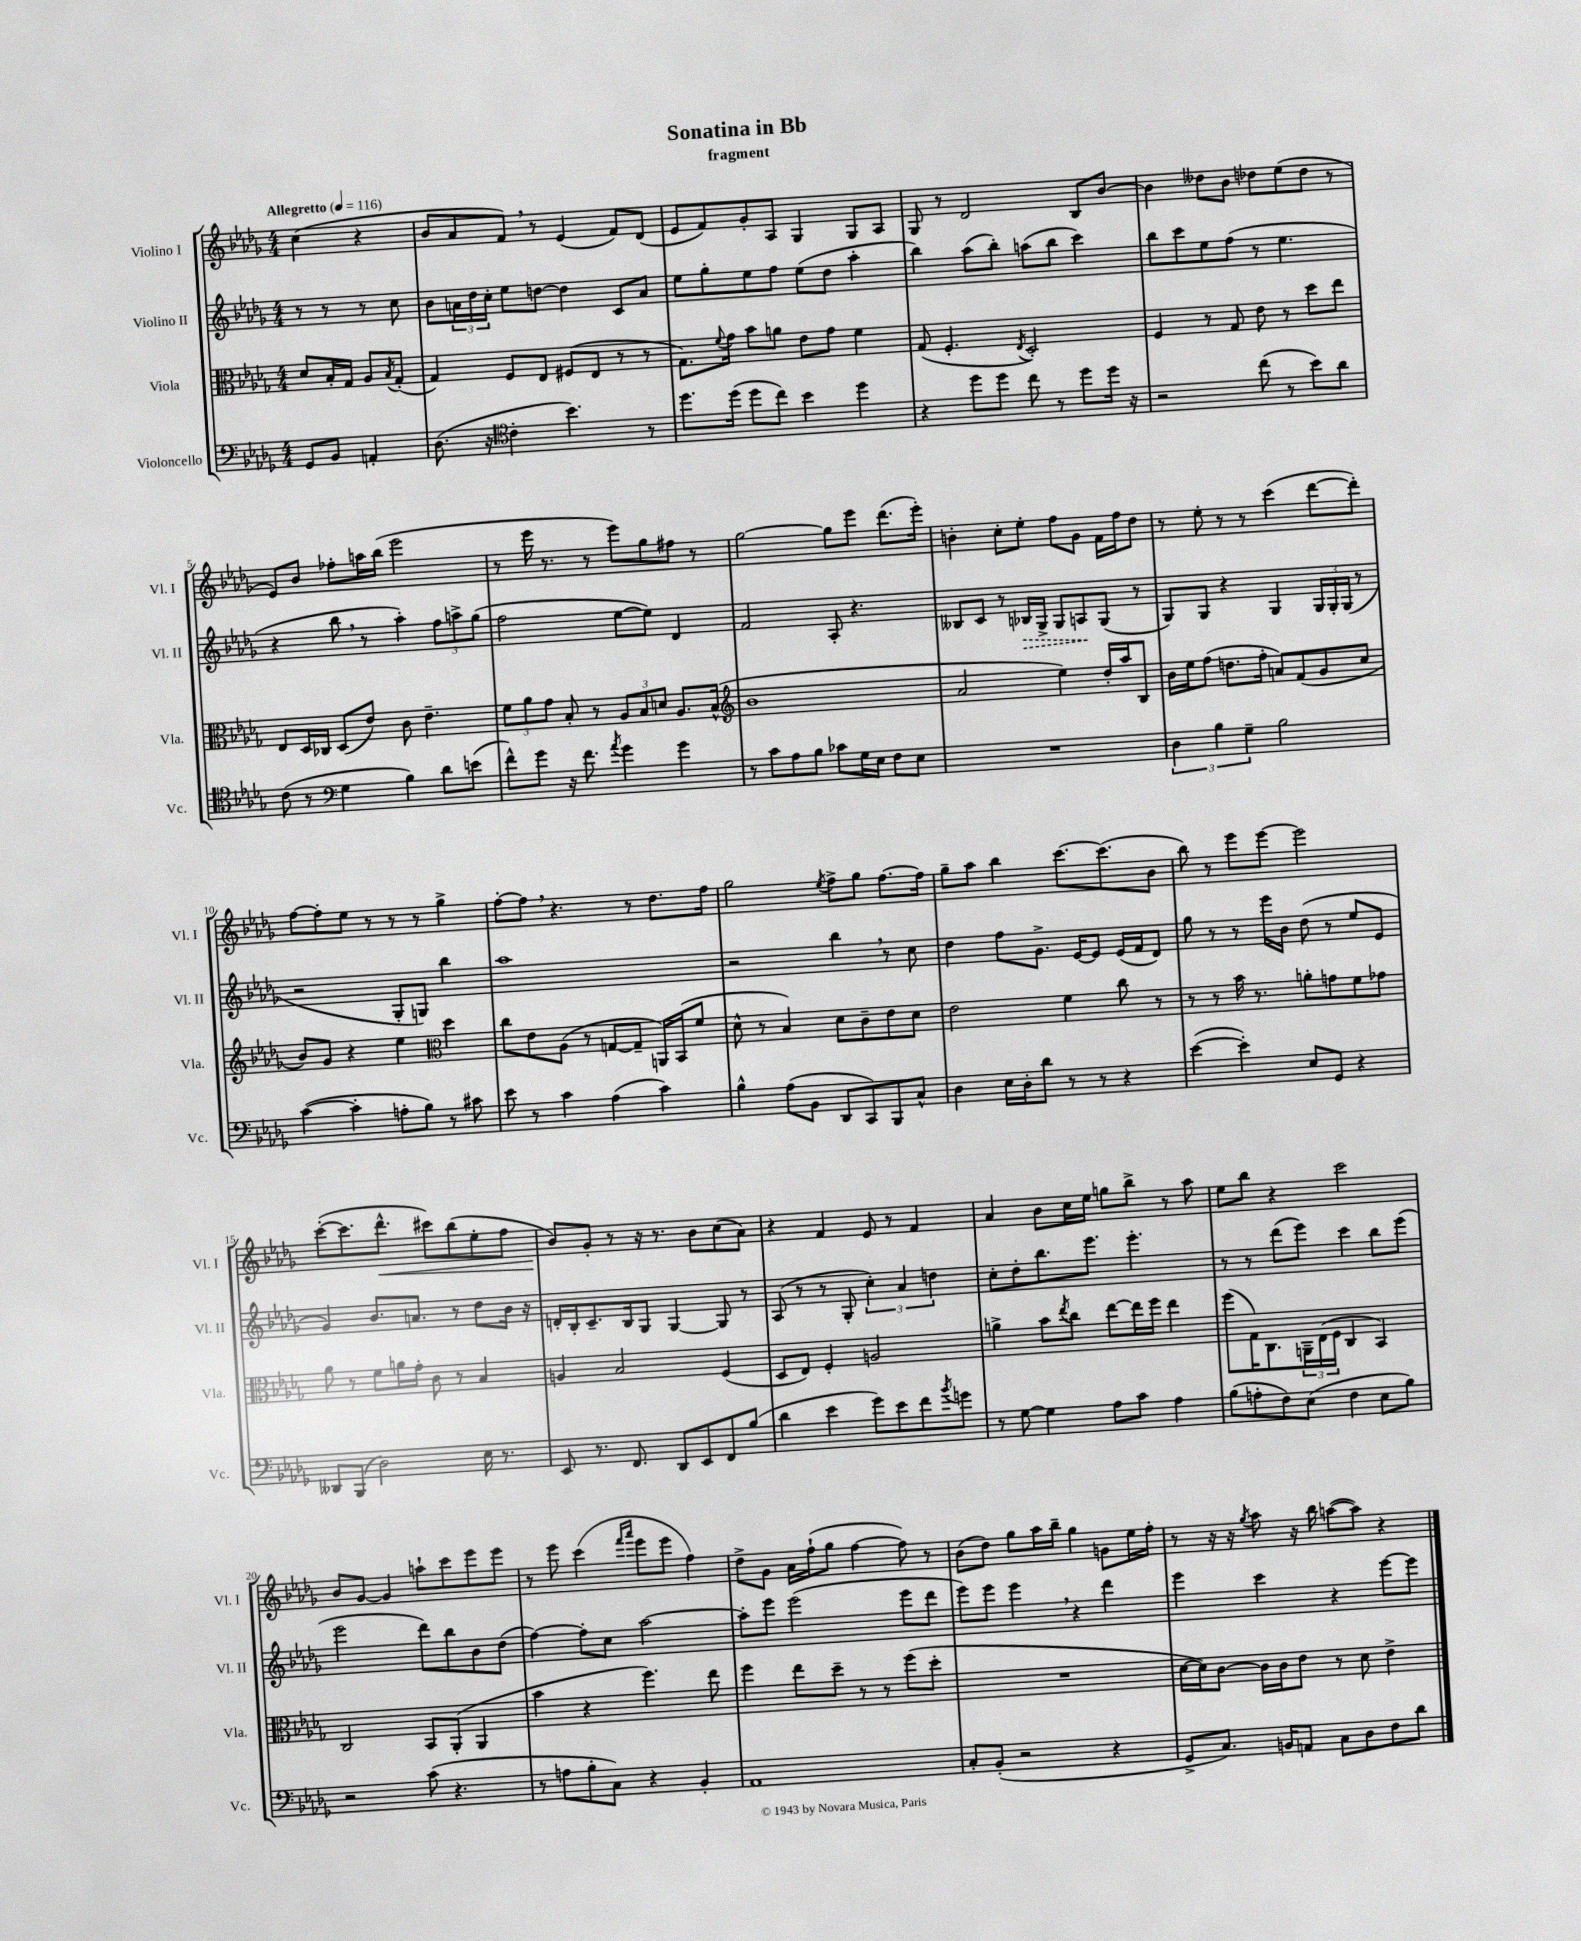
\header { title = "Sonatina in Bb" subtitle = "fragment" }
<<
\new StaffGroup <<
\new Staff = "s0" \with { instrumentName = "Violino I" shortInstrumentName = "Vl. I" } {
    \clef treble \key des \major \numericTimeSignature \time 4/4 \partial 2 \tempo "Allegretto" 4 = 116
    c''4( r4 |
    bes'8 aes'8 f'8) \breathe r8 ees'4( f'8) des'8( |
    ees'8 f'8) ges'8-. aes8 ges4 ges8 aes8 |
    ges8 r8 des'2 bes8 bes'8~ |
    bes'4 deses''8 bes'8 des''8 ees''8( des''8 r8 |
    ees'8) bes'8 fes''8-. a''16 bes''16( ees'''2 |
    r8 ees'''16 r8. r8 ees'''8) ges''8 fis''8 r8 |
    ges''2~ ges''8 ees'''8 des'''8.( ees'''16-.) |
    b'4-. c''8-. ees''8-. f''8 ges'8 f'16 f''16 des''8 |
    r8 ees''8-. r8 r8 c'''4( des'''8~ des'''8-.) |
    f''8~ f''8-. ees''8 r8 r8 r8 ges''4-> |
    f''8~-. f''8 \breathe r4. r8 des''8. f''16 |
    ges''2 \acciaccatura { ees''8 } f''8-> ges''8 f''8.~ f''16 |
    ges''8-- aes''8 bes''4 c'''8.~ c'''8.( bes'8 |
    bes''8) r8 ees'''8 ees'''8~ ees'''2 |
    c'''8~-.( c'''8. des'''8.-^\< cis'''8) bes''8( ees''8-. f''8 |
    bes'8\!) ges'8-. r8 r16 r8. bes'8 c''8( aes'8) |
    r4 f'4 ees'8 r8 f'4 |
    aes'4 bes'8 c''16 ees''16 g''8 bes''8-> r8 aes''8 |
    ees''8 bes''8 r4 c'''2 |
    bes'8 ges'8~ ges'4 a''8-! c'''8 ees'''8 ees'''8 |
    r8 ees'''8 c'''4( \grace { f'''16 aes'''16 } ees'''8 ees'''8 f''4) |
    des''8-> ges'8 aes'16 f''16-!( ges''8 f''4~ f''8) r8 |
    bes'8( des''8) ges''8 aes''16 bes''16-- ges''4 g'8 ees''16 f''16-. |
    r8 r16 r16 \acciaccatura { ges''8 } aes''8 r16 bes''16 a''8~( a''8) r4 \bar "|." |
}
\new Staff = "s1" \with { instrumentName = "Violino II" shortInstrumentName = "Vl. II" } {
    \clef treble \key des \major \numericTimeSignature \time 4/4 \partial 2
    r8 r8 r8 c''8 |
    bes'8 \tuplet 3/2 { a'16 des''16 c''16-. } ees''8 d''8~ d''4 c'8 a'8 |
    ees''8 ges''8-. ees''8 f''8 ees''8( des''8 aes''4-. |
    bes''4) aes''8( bes''8-.) a''8( bes''8 c'''4) |
    bes''8 c'''8 ees''8 f''8( r8 ees''4. |
    r4 bes''8 \breathe r8 aes''4-.) \tuplet 3/2 { f''8 a''8-> ges''8( } |
    f''2 ees''8~ ees''8) des'4 |
    f'2 aes8-. r4. |
    beses8 c'8 r8 \once \override Hairpin.style = #'dashed-line bes16\> ges16-> ges8 a8\! ges8( r8 |
    ges8) ges8 r4 ges4 \tuplet 3/2 { ges16 ges16-. ges16( } r8 |
    r2 ges8-. g8) bes''4 |
    aes''1 |
    r2 bes''4 \breathe r8 c''8 |
    des''4 f''8 ges'8.-> ees'16~ ees'8 ees'16( f'16 des'8) |
    ges''8 r8 r8 ees'''16 bes'16 des''8( r8 ees''8 ees'8 |
    ges'4) bes'8. a'8. r8 des''8 bes'16 r16 |
    d'16-. bes16-. c'8.-- bes16 ges8 ges4~ ges8 r8 |
    aes8( r8 r8 ges8-. \tuplet 3/2 { c''4-.) aes'4 d''4 } |
    c''8-. des''8-. bes''8. ees'''8. ees'''4.-. |
    r8 r8 des'''8( ees'''8) c'''4 bes''8 ees'''8( |
    ees'''2 des'''8) bes''8 bes'8 des''8( |
    f''4~) f''8-. c''8 aes''2~ |
    aes''8-. ees'''8 ees'''2( ees'''8 des'''8 |
    ees'''8) ees'''8 ees'''4 \breathe r4 des'''4 |
    ees'''4 c'''4 r4 ees'''8~ ees'''8 \bar "|." |
}
\new Staff = "s2" \with { instrumentName = "Viola" shortInstrumentName = "Vla." } {
    \clef alto \key des \major \numericTimeSignature \time 4/4 \partial 2
    des'8 bes16-. ges16 aes8 \acciaccatura { bes8 } ges8-.( |
    ges4) f8 ees8 fis8( ees8 r8 r8 |
    ges8.) \appoggiatura { f'8 } ges'16 bes'8 a'8 ees'8 ges'8 f'4 |
    ges8( f4.-. \acciaccatura { ees8 } des2-.) |
    f4 r8 ges8 ees'8 r8 des''8 ees''8 |
    ees8 des16 ces16 des8( ees'8) c'8 ees'4.-- |
    \tuplet 3/2 { f'8 aes'8 ges'8 } bes8-. r8 \tuplet 3/2 { aes8 bes8 d'8 } aes8. bes16-^( |
    \clef treble bes'1 |
    aes'2 ees''4) des''16-. aes''16 bes8 |
    bes'16 ees''16 f''8( d''8. f''16-. a'8) f'8( ges'8 c''8 |
    bes'8) ges'8 r4 ees''4 \clef alto des''4 |
    c''8 ees'8 aes8( r8 g8~ g8-- a,16) bes,16( f'8 |
    des'8-^ r8 bes4) des'8 c'8-- ees'8 des'8 |
    ees'2 f'4 c''8 r8 |
    r8 r8 bes'16 r8. a'8-. g'8 f'8 ges'8 |
    aes'8 r8 f'8 a'16 ges'16-. c'8 r8 bes4 |
    a4 bes2 f4( |
    des8 ees8) f4-. a2 |
    a'4-> bes'8 \acciaccatura { ees''8 } c''8 ees''8~ ees''16 f''16 ees''4 |
    f''8( ges16) c8. \tuplet 3/2 { a,16-- ees16( f16 } c4 bes,4) |
    c2 bes,8 aes,8-.( aes,4 |
    bes'4 r4 f''4.) ees''8 |
    f''4 ees''8 des''8-- r8 r8 f''8( des''8-. |
    R1 |
    des'16~ des'16) c'8~ c'16 c'16 ees'8 r8 des'8 ees'4-> \bar "|." |
}
\new Staff = "s3" \with { instrumentName = "Violoncello" shortInstrumentName = "Vc." } {
    \clef bass \key des \major \numericTimeSignature \time 4/4 \partial 2
    ges,8 bes,8 a,4-. |
    des8.( r16 \clef tenor c'4-. bes'4.) r8 |
    des''8. des''16( des''8 c''8) bes'4 des''4 |
    r4 des''8 des''8 c''8 r8 des''8 des''16 r16 |
    r2 c''8( r8 bes'8) aes'8 |
    c'8( r8 \clef bass ges4 bes4) des'8 e'8( |
    f'8-^) ges'8 r16 f'8. \acciaccatura { aes'8 } ges'4 ges'4 |
    r8 c'8 aes8 bes8 ces'8 ges16 ees16 f8 ees8 |
    R1 |
    \tuplet 3/2 { des4 bes4 ges4-- } bes2 |
    c'4~( c'4-. a8-. bes8) r8 cis'8 |
    ees'8 r8 c'4 aes4( c'4) |
    bes4-^ aes8( bes,8 des,8 c,8) bes,,8 c8-^ |
    des4 ees16 des16-. des'8 r8 r8 r4 |
    ees'4~( ees'4-.) ees8 ges,8 r4 |
    deses,8 bes,,8( des2) ees16 r8. |
    ees,8 r8. f,8. des,8 ees,8 f,8 bes8( |
    des'4 ees'4 ges'8) ees'8 f'8 \acciaccatura { bes'8 } g'8 |
    r8 ges8~ ges4 aes8 c'8 aes4 |
    bes8( a8-. f8) ees8( f4 ees8 bes8) |
    r2 c'8( r4. |
    r8 a8 bes8-. c8) r4 bes,4-. |
    aes,1 |
    c8-. bes,8-.( r2 r4 |
    ges,8-> c8.) b,16 a,8 c8 des8 f8 des'8 \bar "|." |
}
>>
>>
